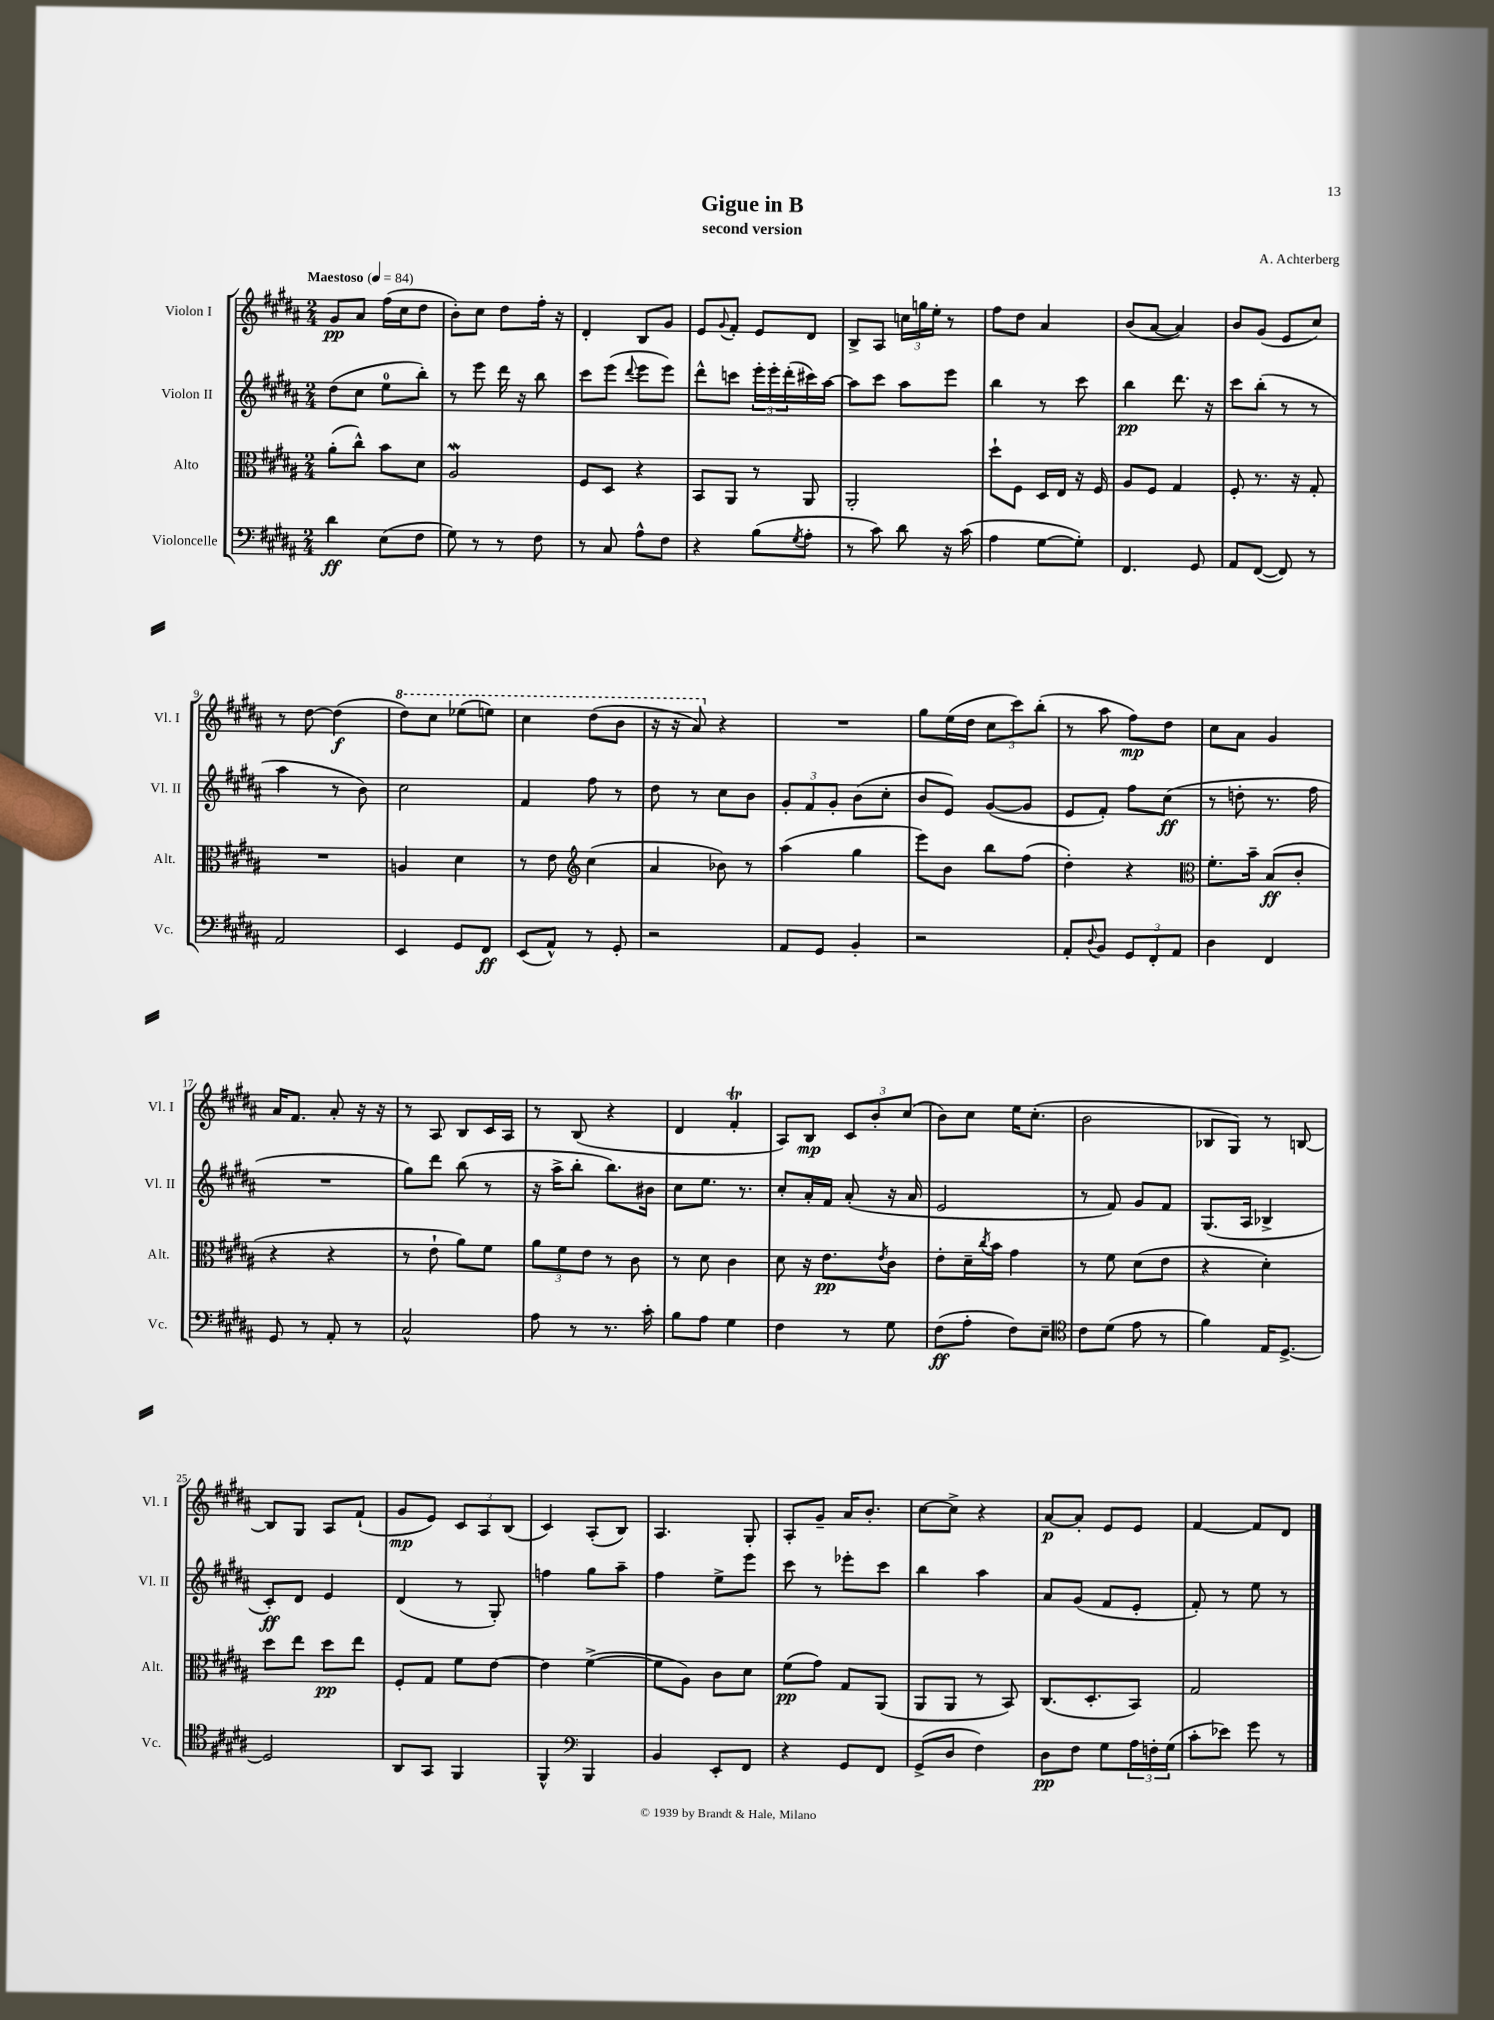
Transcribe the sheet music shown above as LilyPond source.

\header { title = "Gigue in B" composer = "A. Achterberg" subtitle = "second version" }
<<
\new StaffGroup <<
\new Staff = "s0" \with { instrumentName = "Violon I" shortInstrumentName = "Vl. I" } {
    \clef treble \key b \major \numericTimeSignature \time 2/4 \tempo "Maestoso" 4 = 84
    gis'8\pp ais'8 fis''16( cis''16 dis''8 |
    b'8-.) cis''8 dis''8 fis''16-. r16 |
    dis'4-. b8 gis'8 |
    e'8 \appoggiatura { gis'8 } fis'8-. e'8 dis'8 |
    b8-> ais8 \tuplet 3/2 { c''16 g''16 e''16-. } r8 |
    fis''8 dis''8 ais'4 |
    b'8( ais'8~ ais'4) |
    b'8 gis'8( e'8 cis''8) |
    r8 dis''8~ dis''4\f( |
    \ottava #1 dis'''8) cis'''8 ees'''8( e'''8) |
    cis'''4 dis'''8( b''8 |
    r16 r16 ais''8) \ottava #0 r4 |
    R2 |
    gis''8 e''16( dis''16 \tuplet 3/2 { cis''8 cis'''8) b''8-.( } |
    r8 ais''8 fis''8\mp) dis''8 |
    cis''8 ais'8 gis'4 |
    ais'16 fis'8. ais'8-. r16 r16 |
    r8 ais8 b8 cis'16 ais16 |
    r8 b8( r4 |
    dis'4 fis'4-.\trill |
    ais8) b8\mp \tuplet 3/2 { cis'8 b'8-. cis''8( } |
    b'8) cis''8 e''16 cis''8.-.( |
    b'2 |
    bes8 gis8) r8 b8~ |
    b8 gis8 ais8 fis'8-!( |
    gis'8\mp e'8) \tuplet 3/2 { cis'8 ais8 b8( } |
    cis'4) ais8-.( b8) |
    ais4. gis8-. |
    ais8-. gis'8-- ais'16 b'8.-. |
    cis''8~ cis''8-> r4 |
    ais'8~\p ais'8-. e'8 e'8 |
    fis'4~ fis'8 dis'8 \bar "|." |
}
\new Staff = "s1" \with { instrumentName = "Violon II" shortInstrumentName = "Vl. II" } {
    \clef treble \key b \major \numericTimeSignature \time 2/4
    dis''8( cis''8 e''8-0 b''8-.) |
    r8 e'''8 dis'''16 r16 b''8 |
    cis'''8 e'''8( \appoggiatura { dis'''8 } e'''8 e'''8) |
    dis'''8-^ c'''8 \tuplet 3/2 { e'''16-. e'''16-. dis'''16-.( } cis'''16) ais''16~ |
    ais''8 cis'''8 ais''8 e'''8 |
    b''4 r8 cis'''8 |
    b''4\pp dis'''8. r16 |
    cis'''8 b''8-.( r8 r8 |
    ais''4 r8 b'8) |
    cis''2 |
    fis'4 fis''8 r8 |
    dis''8 r8 cis''8 b'8 |
    \tuplet 3/2 { gis'8-. fis'8 gis'8-. } b'8( cis''8-. |
    b'8 e'8) gis'8~( gis'8 |
    e'8 fis'8-.) fis''8 cis''8\ff( |
    r8 d''8-. r8. fis''16 |
    R2 |
    gis''8) dis'''8 b''8( r8 |
    r16 ais''16-> b''8-. b''8.) bis'16 |
    cis''8 e''8. r8. |
    cis''8-. ais'16-. fis'16 ais'8-.( r16 ais'16 |
    e'2 |
    r8 fis'8) gis'8 fis'8 |
    gis8.( ais16 bes4-> |
    cis'8-.\ff) dis'8 e'4 |
    dis'4( r8 gis8-.) |
    f''4 gis''8 ais''8-- |
    fis''4 e''8-> e'''8 |
    cis'''8 r8 ees'''8-. cis'''8 |
    b''4 ais''4 |
    ais'8 gis'8( fis'8 e'8-. |
    fis'8-.) r8 e''8 r8 \bar "|." |
}
\new Staff = "s2" \with { instrumentName = "Alto" shortInstrumentName = "Alt." } {
    \clef alto \key b \major \numericTimeSignature \time 2/4
    ais'8-.( cis''8-^) b'8 dis'8 |
    ais2\mordent |
    fis8 dis8 r4 |
    b,8 ais,8 r8 ais,8 |
    ais,2-. |
    dis''8-! fis8 dis16 e16 r16 fis16 |
    ais8 fis8 gis4 |
    fis8-. r8. r16 gis8-. |
    R2 |
    a4 dis'4 |
    r8 e'8 \clef treble cis''4( |
    ais'4 bes'8) r8 |
    ais''4( gis''4 |
    e'''8) b'8 b''8 fis''8( |
    dis''4-.) r4 |
    \clef alto fis'8.-. b'16-- b8\ff( cis'8-. |
    r4 r4 |
    r8 e'8-! ais'8) fis'8 |
    \tuplet 3/2 { ais'8 fis'8 e'8 } r8 cis'8 |
    r8 dis'8 cis'4 |
    dis'8 r16 e'8.\pp \acciaccatura { e'8 } cis'8 |
    e'8-. dis'16-- \acciaccatura { cis''8 } b'16 gis'4 |
    r8 fis'8 dis'8( e'8 |
    r4 dis'4-.) |
    dis''8 e''8 dis''8\pp e''8 |
    fis8-. gis8 fis'8 e'8~ |
    e'4 fis'4~->( |
    fis'8 ais8) cis'8 dis'8 |
    fis'8\pp( gis'8) gis8 ais,8( |
    ais,8 ais,8 r8 b,8) |
    cis8.( dis8.-. b,8) |
    gis2 \bar "|." |
}
\new Staff = "s3" \with { instrumentName = "Violoncelle" shortInstrumentName = "Vc." } {
    \clef bass \key b \major \numericTimeSignature \time 2/4
    dis'4\ff e8( fis8 |
    gis8) r8 r8 fis8 |
    r8 cis8 ais8-^ fis8 |
    r4 b8( \acciaccatura { gis8 } ais8-. |
    r8 cis'8) dis'8 r16 cis'16( |
    ais4 gis8~ gis8-.) |
    fis,4. gis,8 |
    ais,8 fis,8~( fis,8) r8 |
    ais,2 |
    e,4 gis,8 fis,8\ff |
    e,8( ais,8-^) r8 gis,8-. |
    r2 |
    ais,8 gis,8 b,4-. |
    r2 |
    ais,8-. \appoggiatura { dis8 } b,8 \tuplet 3/2 { gis,8 fis,8-. ais,8 } |
    dis4 fis,4 |
    gis,8 r8 ais,8-. r8 |
    cis2-^ |
    ais8 r8 r8. cis'16-. |
    b8 ais8 gis4 |
    fis4 r8 gis8 |
    fis8\ff( ais8-. fis8) e8-- |
    \clef tenor cis'8 dis'8( e'8 r8 |
    fis'4) e16 dis8.~-> |
    dis2 |
    ais,8 gis,8 fis,4 |
    fis,4-^ \clef bass b,,4 |
    b,4 e,8-. fis,8 |
    r4 gis,8 fis,8 |
    gis,8->( dis8 fis4) |
    dis8\pp fis8 gis8 \tuplet 3/2 { ais16 f16-. gis16( } |
    cis'8-. ees'8) gis'8 r8 \bar "|." |
}
>>
>>
